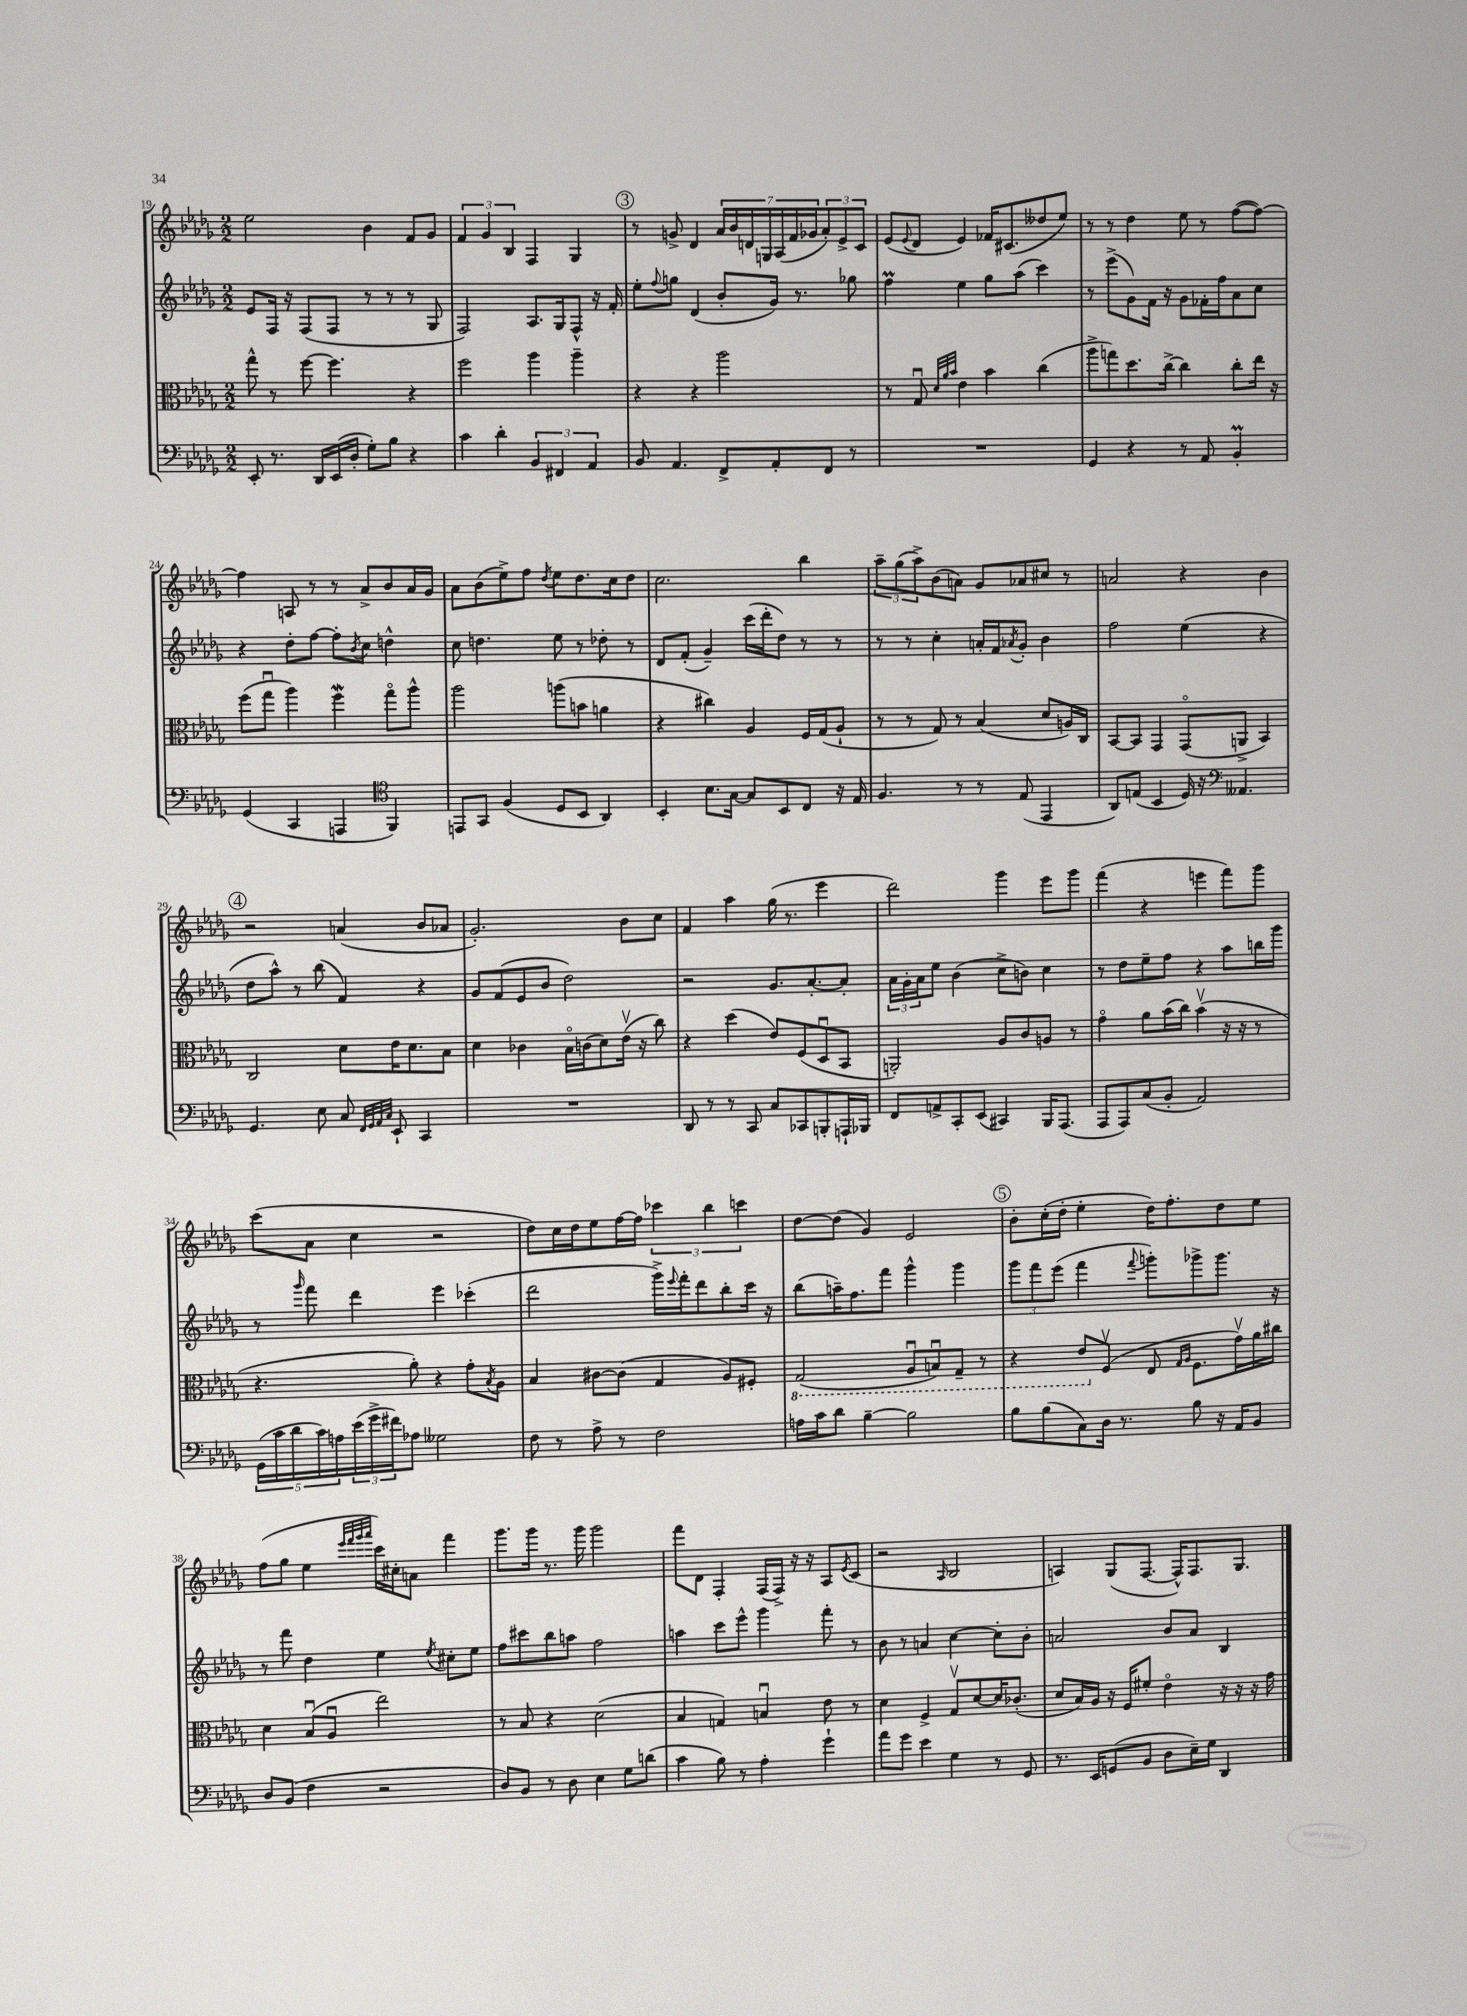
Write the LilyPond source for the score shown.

<<
\new StaffGroup <<
\new Staff = "s0" {
    \clef treble \key des \major \numericTimeSignature \time 2/2
    ees''2 bes'4 f'8 ges'8 |
    \tuplet 3/2 { f'4 ges'4 bes4 } f4 ges4 |
    \mark \markup { \circle "3" } r8 g'8-> des'4 \tuplet 7/4 { aes'16 bes'16 d'16 g16 aes16( f'16 ges'16 } \tuplet 3/2 { aes'8-.) ees'8-> c'8 } |
    ees'8( \appoggiatura { ees'8 } des'8 ees'4) fes'16 cis'8.( deses''8 ees''8) |
    r8 r8 des''4 ees''8 r8 f''8~( f''8~) |
    f''4 a8 r8 r8 aes'8-> bes'8 aes'16 ges'16 |
    aes'8 bes'8( ees''8->) f''8 \acciaccatura { des''8 } ees''8 des''8. c''16 des''8 |
    c''2. bes''4 |
    \tuplet 3/2 { aes''8-- ges''8( aes''8->) } bes'8( a'8) ges'8 aes'8 cis''8 r8 |
    a'2 r4 bes'4 |
    \mark \markup { \circle "4" } r2 a'4( bes'8 aes'8 |
    ges'2.-.) bes'8 c''8 |
    f'4 aes''4 ges''16( r8. ees'''4 |
    des'''2) ges'''4 ees'''8 ges'''8 |
    f'''4( r4 e'''4 f'''8) ges'''8 |
    c'''8( aes'8 c''4 r2 |
    des''8) c''16 des''16 ees''8 f''16~ f''16 \tuplet 3/2 { ces'''4 bes''4 c'''4 } |
    des''8~ des''8( ges'4) ees'2 |
    \mark \markup { \circle "5" } bes'8-. c''16-.( des''16-. ees''4-. des''16) f''8.-. des''8 ees''8 |
    f''8( ges''8 ees''4 \grace { ees'''32 f'''32 ges'''32 aes'''32 } c'''16) cis''16-. a'8 f'''4 |
    ges'''8. ges'''16 r8. ges'''16 ges'''2 |
    f'''8 des'8 f4-. f16( f16->) r16 r16 aes8 \acciaccatura { ees'8 } c'8( |
    r2 \grace { aes16 } bes2 |
    a4) ges8( f8.~ f16-^) f8. ges8. \bar "|." |
}
\new Staff = "s1" {
    \clef treble \key des \major \numericTimeSignature \time 2/2
    ees'8 f16 r16 f8( f8 r8 r8 r8 ges8 |
    f2) aes8. ges16 f8-^ r16 f'16-. |
    \mark \markup { \circle "3" } ees''8-. \appoggiatura { f''8 } g''8 des'4( bes'8-. ges'16) r8. ges''8 |
    f''4\prall ees''4 ges''8 aes''8( c'''4) |
    r8 ees'''8->( ges'8) f'16 r16 ges'8 fes'16-. f''16 aes'8 c''8 |
    r4 des''8-. f''8~ f''8-. \acciaccatura { bes'8 } c''8 d''4-^ |
    c''8 d''4. ees''8 r8 des''8-. r8 |
    des'8 f'8-.( ges'4--) c'''16( des'''16-. des''8) r8 r8 |
    r8 r8 c''4-. a'16-. f'16 \acciaccatura { aes'8 } ges'8-. bes'4 |
    f''2 ees''4( r4 |
    \mark \markup { \circle "4" } des''8 aes''8-^) r8 bes''8( f'4) r4 |
    ges'8 f'8( ees'8 bes'8 des''2) |
    r2 ges'8. aes'8.~-. aes'8-. |
    \tuplet 3/2 { aes'16 ges'16-. aes'16 } ees''8 bes'4( c''8-> b'8) c''4 |
    r8 des''8 ees''8-- f''8 r4 aes''8 b''16 ges'''16 |
    r8 \grace { ges'''16 } f'''8 des'''4 ees'''4 ces'''4-.( |
    des'''2 ges'''16->) \appoggiatura { ees'''8 } f'''16-. des'''8 bes''8-. c'''16 r16 |
    bes''8( a''16--) f''8. f'''8 ges'''4-^ ges'''4 |
    \mark \markup { \circle "5" } \tuplet 3/2 { ges'''8 f'''8 ees'''8( } f'''4 \appoggiatura { f'''8 } g'''8-.) ges'''8-> ges'''8. r16 |
    r8 f'''8 des''4 ees''4 \acciaccatura { ees''8 } cis''8-. ees''8 |
    f''8 cis'''8 bes''8 a''8 f''2 |
    a''4 c'''8 ees'''8-^ ges'''4 f'''8-. r8 |
    bes'8 r8 a'4 c''4~ c''8-. bes'8-. |
    a'2 bes'8 a'8 bes4 \bar "|." |
}
\new Staff = "s2" {
    \clef alto \key des \major \numericTimeSignature \time 2/2
    ges''8-^ r8 f''8~ f''4. r4 |
    f''2 aes''4 aes''4-- |
    \mark \markup { \circle "3" } r4 r4 aes''2 |
    r8 ges8\downbow \grace { des'32 aes'32 bes'32 } ees'4 bes'4 c''4( |
    aes''8-> g''8) des''8. c''16~-> c''4 c''8-. ees''16 r16 |
    f''8( ges''8\downbow aes''4) f''4\mordent ges''8\flageolet aes''8-^ |
    aes''2 a''8( b'8 a'4 |
    r4 cis''4) aes4 f16 ges16( aes8-! |
    r8 r8 ges8) r8 bes4( des'8 a16) c16 |
    bes,8~ bes,8 ges,4 ges,8\flageolet( a,8-> bes,4) |
    \mark \markup { \circle "4" } c2 des'8 ees'16 des'8. bes8 |
    des'4 ces'4 bes16\flageolet c'16( des'8) ees'16\upbow( r16 c''8) |
    r4 des''4( ees'8) f8( des8\downbow bes,8 |
    a,2-.) aes8 c'8 a8 r8 |
    ges'4\flageolet aes'8 bes'16( c''16) bes'4\upbow( r16 r16 r8 |
    r4. aes'8-.) r4 ges'8-. \acciaccatura { bes8 } aes8 |
    bes4 cis'8~ cis'8( ges4 aes8) fis8-. |
    \ottava #-1 ges,2( aes,8\downbow b,8\downbow) ges,8-- r8 |
    \mark \markup { \circle "5" } r4 ees8 \ottava #0 f8\upbow( ees8 \grace { ges16 aes16 } f8. ges'16\upbow) aes'16 cis''16 |
    des'4 bes8\downbow( aes8\downbow ees''2) |
    r8 bes8 r4 des'2( |
    bes4 g4) b4\downbow ees'8 r8 |
    des'4 f4-> ges8\upbow des'8~ des'16 ces'8.-.( |
    des'8 bes16) aes16 r16 f16 fis'8-. ees'4\flageolet r16 r16 r16 ges'16 \bar "|." |
}
\new Staff = "s3" {
    \clef bass \key des \major \numericTimeSignature \time 2/2
    ees,8-. r8. des,16 ees,16( des16-. ges8-.) bes8 r4 |
    c'4 des'4-. \tuplet 3/2 { bes,4 fis,4 aes,4 } |
    \mark \markup { \circle "3" } bes,8 aes,4. f,8-> aes,8-. f,8 r8 |
    R1 |
    ges,4 r4 r8 aes,8 bes,4-.\prall |
    ges,4( c,4 a,,4 \clef tenor f,4) |
    e,8 ges,8 f4( des8 bes,8 aes,4) |
    bes,4-. bes8. ges16~ ges8 bes,8 c8 r16 ees16 |
    f4. r8 r8 ees8( ees,4 |
    aes,8) e8( bes,4 des16) r16 \clef bass aeses,4. |
    \mark \markup { \circle "4" } ges,4. ees8 c8 \grace { f,32 ges,32 aes,32 c32 } ees,8-! c,4 |
    R1 |
    des,8 r8 r8 c,8 c8 ces,8 b,,8-. a,,16-! bes,,16 |
    f,8 a,8-> c,8-. ees,8( cis,4) bes,,16 aes,,8.( |
    aes,,8 aes,,8) c8( bes,8-. aes,2) |
    \tuplet 5/4 { ges,16( c'16 des'16 c'16) a16 } \tuplet 3/2 { ees'16( ges'16-> fis'16) } aes8 geses2 |
    f8 r8 aes8-> r8 f2 |
    a16 c'16 des'8 bes4~-- bes2 |
    \mark \markup { \circle "5" } bes8 bes8( c8) des16 r8. bes8 r16 aes,16 bes,8 |
    des8 bes,8( f4 r2 |
    des8) bes,8 r8 des8 ees4 ges8 d'8( |
    c'4 bes8) r8 aes4-. ges'4-! |
    aes'8 ges'8 ees'4 ges4 r8 ges,8 |
    r8. ees,16 g,8( bes,8 des8 ees16--) ges16 des,4 \bar "|." |
}
>>
>>
\layout { \context { \Score currentBarNumber = #19 } }
